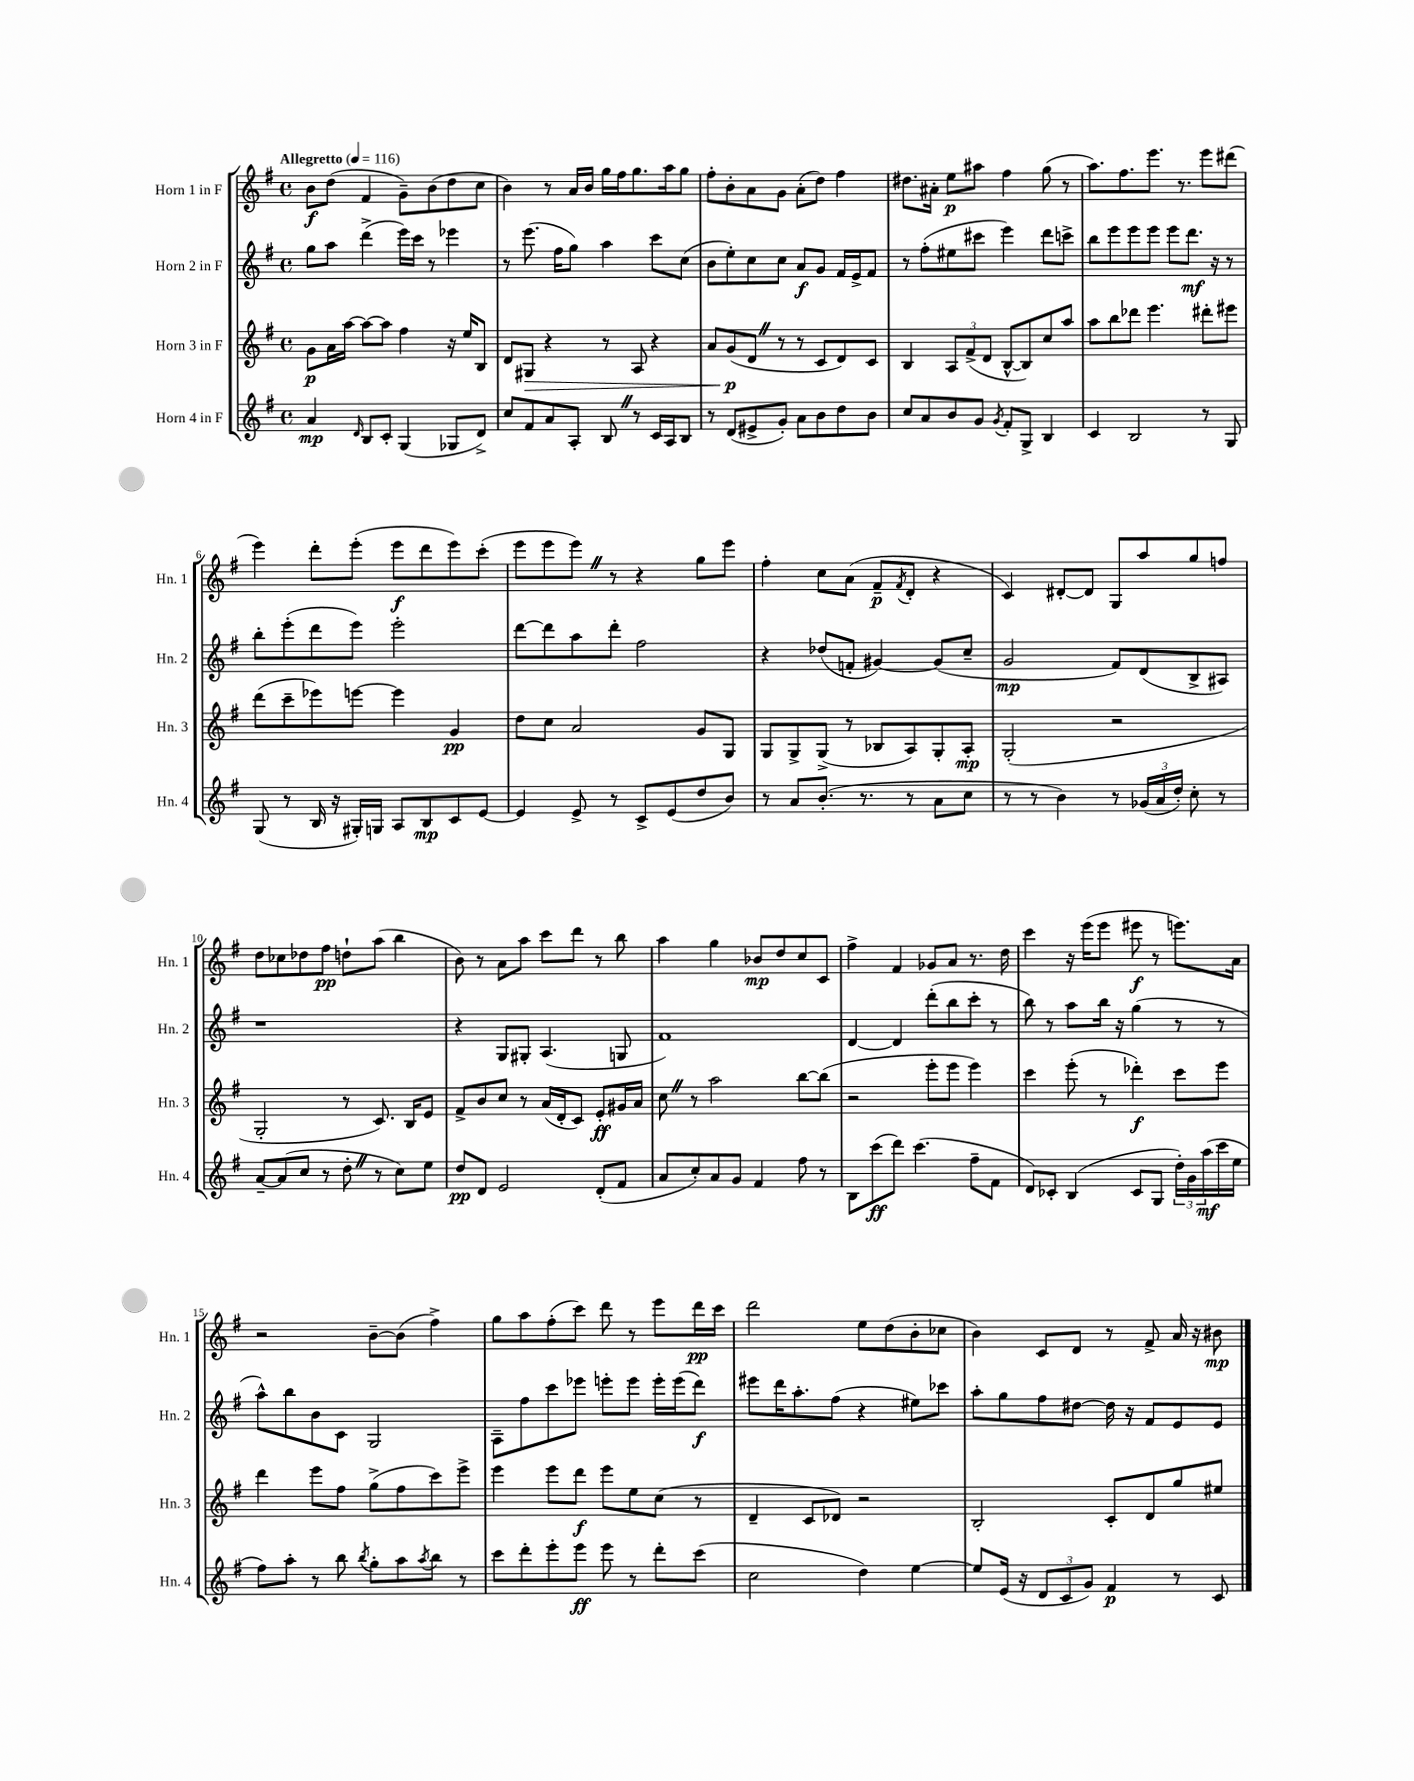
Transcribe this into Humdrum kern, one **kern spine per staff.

**kern	**kern	**kern	**kern
*staff4	*staff3	*staff2	*staff1
*clefG2	*clefG2	*clefG2	*clefG2
*k[f#]	*k[f#]	*k[f#]	*k[f#]
*M4/4	*M4/4	*M4/4	*M4/4
*met(c)	*met(c)	*met(c)	*met(c)
*MM116	*MM116	*MM116	*MM116
4a/	8g\L	8gg\L	8b\L
.	16a\L	8aa\J	(8dd\J
.	[16aa\JJ	.	.
16qqd/	.	.	.
8B/L	8aa\_L	(4ddd^\	4f#/
8c'/J	8aa\]J	.	.
(4G/	4ff#\	16eee\LL)	8g~\L)
.	.	16ccc\JJ	.
.	.	8r	(8b\
8G-/L	16r	4eee-\	8dd\
.	16ee/LK	.	.
8d^/J)	8B/J	.	8cc\J
=	=	=	=
8cc/L	8d/L	8r	4b\)
8f#/	8G#/J	(8.eee\	.
8a/	4r	.	8r
.	.	16ff#\LK	.
8A'/J	.	8gg\J)	16a/LL
.	.	.	16b/JJ
8B/	8r	4aa\	16gg\LL
.	.	.	16ff#\J
8r	8A/	.	8.gg\
16c/LL	4r	8ccc\L	.
16A/J	.	.	16aa\k
8B/J	.	(8cc\J	8gg\J
=	=	=	=
8r	8a/L	8b\L	8ff#'\L
(8d/L	(8g/	8ee'\)	8b'\
8e#^/	8d/J	8cc\	8a\
8g'/J)	8r	8cc\J	8g\J
8a\L	8r	8a/L	(8a'\L
8b\	8c/L	8g/J	8dd\J)
8dd\	8d/)	16f#/LL	4ff#\
.	.	16e^/J	.
8b\J	8c/J	8f#/J	.
=	=	=	=
8cc/L	4B/	8r	8.dd#\L
8a/	.	(8ff#'\L	.
.	.	.	16a#'\Jk
8b/	12A/L	8ee#\	8ee\L
.	(12f#^/	.	.
8g/J	.	8ccc#\J	8aa#\J
.	12d/J	.	.
8qg/	.	.	.
8f#'/L	[8B^^/L	4eee\)	4ff#\
8G^/J	8B/])	.	.
4B/	8cc/	8ddd\L	(8gg\
.	8aa/J	8ccc^\J	8r
=	=	=	=
4c/	8aa\L	8bb\L	8.aa\L)
.	8bb\	8eee\	.
.	.	.	8.ff#\
2B/	8ddd-\J	8eee\	.
.	4.eee\	8eee\J	8.eee\J
.	.	8eee\L	.
.	.	.	8.r
.	.	8.ddd\J	.
8r	8ddd#'\L	.	8eee\L
.	.	16r	.
8G/	8eee#\J	8r	(8ddd#\J
=	=	=	=
(8G/	(8ddd\L	8bb'\L	4eee\)
8r	8ccc~\	(8eee'\	.
16B/	8eee-\)	8ddd\	8ddd'\L
16r	.	.	.
16G#'/LL)	[8eee\J	8eee\J)	(8eee'\J
16G/JJ	.	.	.
8A/L	4eee\]	2eee'\	8eee\L
8B/	.	.	8ddd\
8c/	4g/	.	8eee\)
[8e/J	.	.	(8ccc'\J
=	=	=	=
4e/]	8dd\L	[8ddd\L	8eee\L
.	8cc\J	8ddd\]	8eee\
8e^/	2a/	8aa\	8eee\J)
8r	.	8ddd'\J	8r
8c^/L	.	2ff#\	4r
(8e/	.	.	.
8dd/	8g/L	.	8gg\L
8b/J)	8G/J	.	8eee\J
=	=	=	=
8r	8G/L	4r	4ff#'\
8a/L	8G^/	.	.
(8.b'/J	(8G^/J	(8dd-/L	8cc\L
.	8r	8f'/J	(8a\J
8.r	.	.	.
.	8B-/L	[4g#/)	8f#~/L
.	.	.	8qf#/
8r	8A/)	.	8d'/J
8a\L	8G'/	(8g#/]L	4r
8cc\J	8A'/J	8cc~/J	.
=	=	=	=
8r	(2G'/	2g/	4c/)
8r	.	.	.
4b\)	.	.	[8d#'/L
.	.	.	8d#/]J
8r	2r	8f#/L)	8G/L
(24g-/LL	.	(8d/	8aa/
24a/	.	.	.
24dd'/JJ)	.	.	.
8cc'\	.	8B^/	8gg/
8r	.	8A#/J)	8ff/J
=	=	=	=
[8a~/L	2G'/	1r	8dd\L
(8a/]	.	.	8cc-\
8cc/J	.	.	8dd-\
8r	.	.	8ff#\J
8dd'\	8r	.	8dd`\L
8r	8.c/)	.	(8aa\J
8cc\L)	.	.	4bb\
.	16B/LK	.	.
8ee\J	8e/J	.	.
=	=	=	=
8dd/L	8f#^/L	4r	8b\)
8d/J	8b/	.	8r
2e/	8cc/J	8G/L	8a\L
.	8r	8G#'/J	8aa\J
.	(16a/LL	(4.A/	8ccc\L
.	16d'/J	.	.
.	8c/J)	.	8ddd\J
(8d'/L	8e'/L	.	8r
8f#/J	16g#/L	8G/	8bb\
.	16a/JJ	.	.
=	=	=	=
8a/L	8cc\	1f#)	4aa\
8cc'/)	8r	.	.
8a/	2aa\	.	4gg\
8g/J	.	.	.
4f#/	.	.	8b-/L
.	.	.	8dd/
8ff#\	[8bb\L	.	8cc/
8r	(8bb\]J	.	8c/J
=	=	=	=
8B\L	2r	[4d/	4ff#^\
(8ccc\	.	.	.
8ddd\J)	.	4d/]	4f#/
(4.ccc\	.	.	.
.	8eee'\L	(8ddd'\L	8g-/L
.	8eee\J	8bb\	8a/J
8ff#~\L	4eee\)	8ccc'\J	8.r
8f#\J	.	8r	.
.	.	.	16dd\
=	=	=	=
8d/L)	4ccc\	8bb\)	4ccc\
8c-'/J	.	8r	.
(4B/	(8eee'\	8aa\L	16r
.	.	.	(16eee\LK
.	8r	16bb\Jk	8eee\J
.	.	16r	.
8c-/L	4ddd-'\)	(4gg\	8eee#\
8G/J	.	.	8r
24dd'\LL)	8ccc\L	8r	8.eee\L)
24g\	.	.	.
(24aa\	.	.	.
16ccc\	8eee\J	8r	.
16ee\JJ	.	.	16a\Jk
=	=	=	=
8ff#\L)	4ddd\	8aa^^\L)	2r
8aa'\J	.	8bb\	.
8r	8eee\L	8b\	.
8bb\	8ff#\J	8c\J	.
8qbb/	.	.	.
8gg'\L	(8gg^\L	2G/	[8b~\L
8aa\	8ff#\	.	(8b\]J
8qaa/	.	.	.
8bb\J	8ccc\)	.	4ff#^\)
8r	8eee^\J	.	.
=	=	=	=
8ccc\L	4eee\	8A~\L	8gg\L
8ddd'\	.	8ff#\	8aa\
8eee'\	8eee\L	8ccc\	(8ff#'\
8eee\J	8ddd\J	8eee-\J	8ccc\J)
8eee\	8eee\L	8eee'\L	8ddd\
8r	8ee\	8eee\J	8r
8ddd'\L	(8cc\J	16eee'\LL	8eee\L
.	.	(16eee\J	.
(8ccc\J	8r	8ddd\J)	16ddd\L
.	.	.	16ccc\JJ
=	=	=	=
2cc\	4d~/	8eee#\L	2ddd\
.	.	16ddd\K	.
.	.	8.aa'\	.
.	8c/L	.	.
.	8d-/J)	(8ff#\J	.
4dd\)	2r	4r	8ee\L
.	.	.	(8dd\
[4ee\	.	8ee#\L)	8b'\
.	.	8ccc-\J	8cc-\J
=	=	=	=
8ee/]L	2B'/	8aa'\L	4b\)
(16e/Jk	.	8gg\	.
16r	.	.	.
12d/L	.	8ff#\	8c/L
12c/	.	.	.
.	.	[8dd#\J	8d/J
12g/J)	.	.	.
4f#/	8c'/L	16dd#\]	8r
.	.	16r	.
.	8d/	8f#/L	8f#^/
8r	8gg/	8e/	16a/
.	.	.	16r
8c/	8ee#/J	8e/J	8b#\
==	==	==	==
*-	*-	*-	*-
